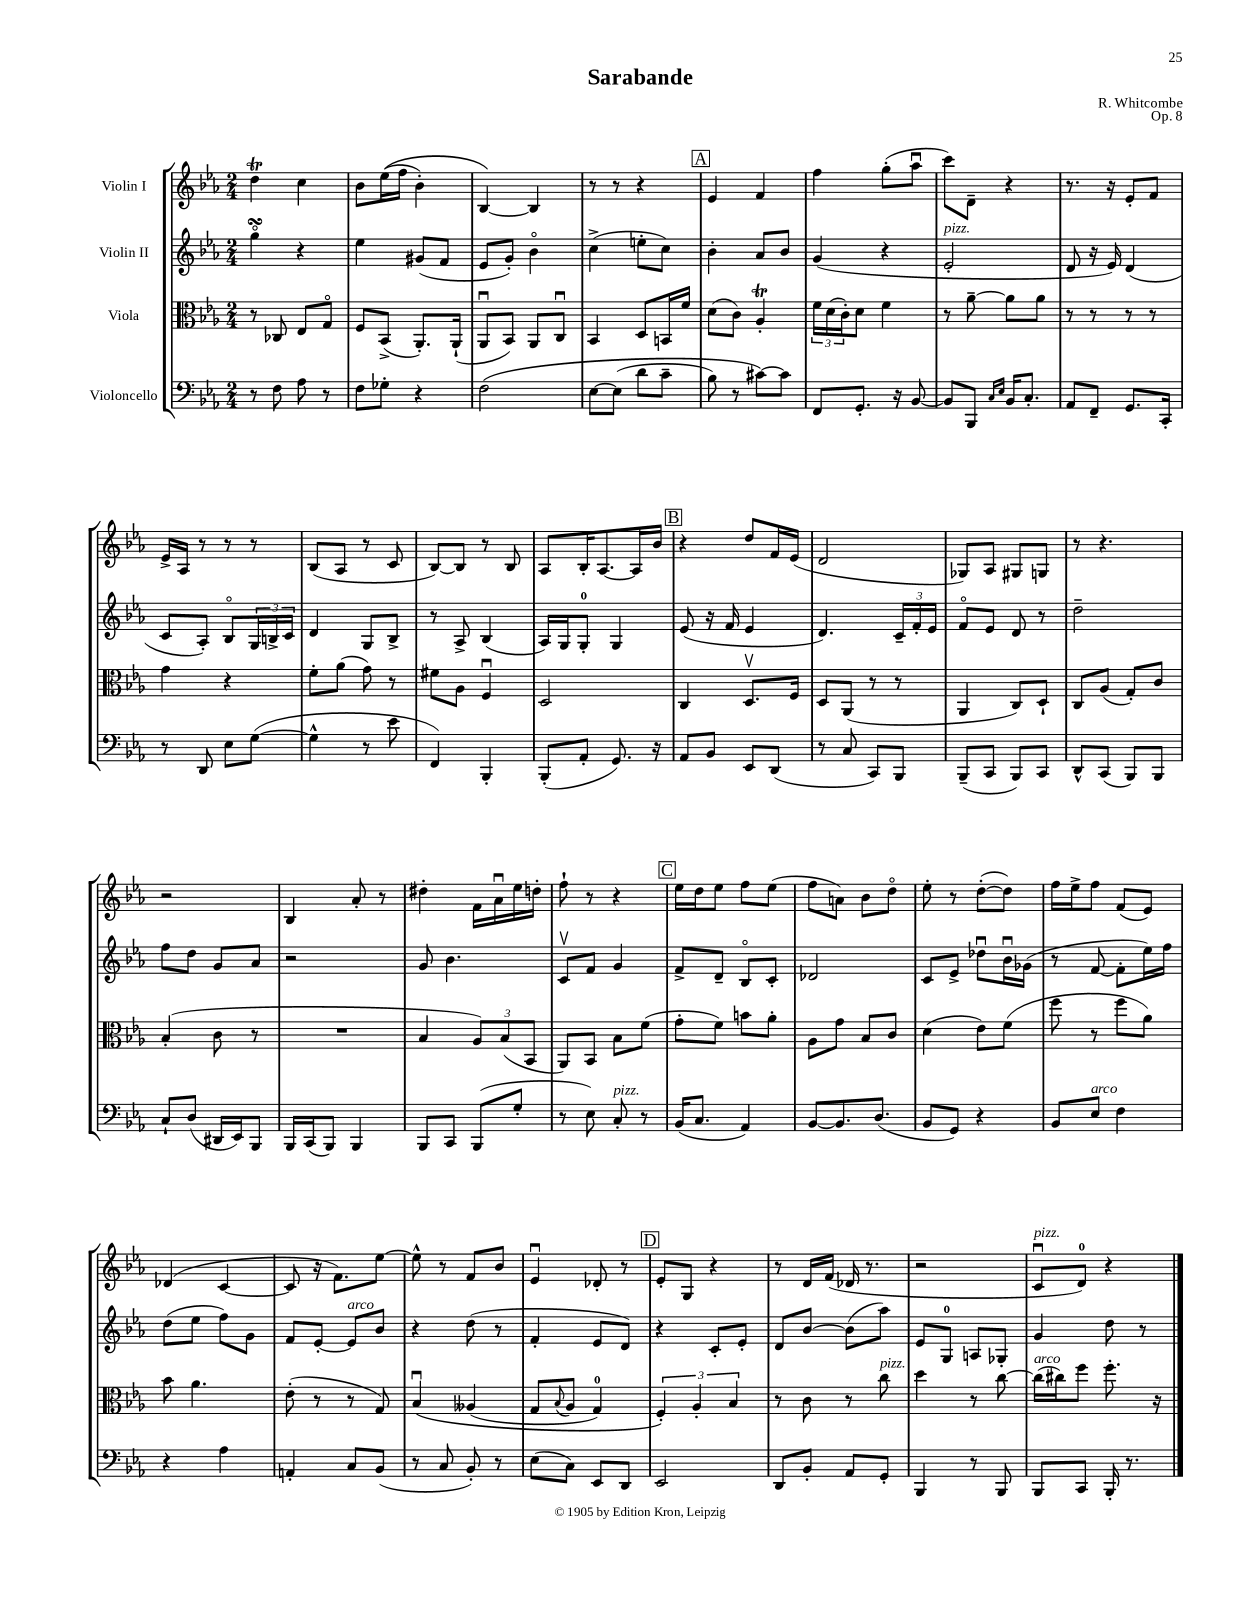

**kern	**kern	**kern	**kern
*staff4	*staff3	*staff2	*staff1
*clefF4	*clefC3	*clefG2	*clefG2
*k[b-e-a-]	*k[b-e-a-]	*k[b-e-a-]	*k[b-e-a-]
*M2/4	*M2/4	*M2/4	*M2/4
8r	8r	4ggo	4dd
8F	8C-	.	.
8A-	8E-	4r	4cc
8r	8Go	.	.
=	=	=	=
8F	8F	4ee-	8b-
8G-'	(8BB-^	.	&((16ee-
.	.	.	16ff
4r	8.AA-')	(8g#	4b-')
.	.	8f	.
.	(16AA-`	.	.
=	=	=	=
&(2F	8AA-u	8e-	[4B-&)
.	8BB-)	8g')	.
.	8AA-	4b-o	4B-]
.	8Cu	.	.
=	=	=	=
[8E-	4BB-	(4cc^	8r
(8E-]	.	.	8r
8d	8D	8ee'	4r
8c~	16BB	8cc)	.
.	16f	.	.
=	=	=	=
8B-)	(8d	4b-'	4e-
8r	8c)	.	.
[8c#&)	4A-'	8a-	4f
8c#]	.	8b-	.
=	=	=	=
8FF	24f	(4g	4ff
.	(24d	.	.
.	24c')	.	.
8.GG'	8d	.	.
.	4f	4r	(8gg'
16r	.	.	.
[8BB-	.	.	8aa-u
=	=	=	=
8BB-]	8r	2e-'	8ccc)
8BBB-	[8a-~	.	8d~
16qqC	.	.	.
16qqE-	.	.	.
16BB-	8a-]	.	4r
8.C'	.	.	.
.	8a-	.	.
=	=	=	=
8AA-	8r	8d	8.r
8FF~	8r	16r	.
.	.	16e-)	16r
8.GG	8r	(4d	8e-'
.	8r	.	8f
16CC'	.	.	.
=	=	=	=
8r	4g	8c	16e-^
.	.	.	16A-
8DD	.	8A-')	8r
8E-	4r	8B-o	8r
([8G	.	24G	8r
.	.	24B^	.
.	.	24c	.
=	=	=	=
4G^^]	8f'	4d	(8B-
.	(8a-	.	8A-
8r	8g)	8G	8r
8e-	8r	8B-^	8c
=	=	=	=
4FF)	8f#	8r	[8B-)
.	8A-	8A-^	8B-]
4BBB-'	4Fu	(4B-	8r
.	.	.	8B-
=	=	=	=
(8BBB-'	2D	16A-)	8A-
.	.	16G	.
8AA-'	.	8G'	16B-'
.	.	.	[8.A-
8.GG)	.	4G	.
.	.	.	16A-]
16r	.	.	16b-
=	=	=	=
8AA-	4C	(8e-	4r
8BB-	.	16r	.
.	.	16f	.
8EE-	8.Dv	4e-	8dd
(8DD	.	.	16f
.	16F	.	(16e-
=	=	=	=
8r	8D	4.d)	2d
8C	(8AA-	.	.
8CC)	8r	.	.
8BBB-	8r	24c~	.
.	.	24f'	.
.	.	24e-	.
=	=	=	=
(8BBB-~	4AA-	8fo	8G-)
8CC	.	8e-	8A-
8BBB-)	8C)	8d	8G#
8CC	8D`	8r	8G
=	=	=	=
8DD^^	8C	2dd~	8r
(8CC	(8A-	.	4.r
8BBB-)	8G')	.	.
8BBB-	8c	.	.
=	=	=	=
8C`	(4B-'	8ff	2r
(8D	.	8dd	.
16DD#	8c	8g	.
16EE-)	.	.	.
8BBB-	8r	8a-	.
=	=	=	=
16BBB-	2r	2r	4B-
(16CC	.	.	.
8BBB-)	.	.	.
4BBB-	.	.	8a-'
.	.	.	8r
=	=	=	=
8BBB-	4B-	8g	4dd#'
8CC	.	4.b-	.
(8BBB-	12A-)	.	16f
.	.	.	16a-u
.	(12B-	.	.
8G'	.	.	16ee-
.	12BB-	.	.
.	.	.	16dd'
=	=	=	=
8r	8AA-)	8cv	8ff`
8E-)	8BB-	8f	8r
8C'	8B-	4g	4r
8r	(8f	.	.
=	=	=	=
(16BB-	8g'	8f^	16ee-
8.C	.	.	16dd
.	8f)	8d~	8ee-
4AA-)	8b	8B-o	8ff
.	8a-'	8c'	(8ee-
=	=	=	=
[8BB-	8A-	2d-	8ff
8.BB-]	8g	.	8a)
.	8B-	.	8b-
(8.D	.	.	.
.	8c	.	8ddo
=	=	=	=
8BB-	(4d	8c	8ee-'
8GG)	.	8e-^	8r
4r	8e-)	8dd-u	([8dd'
.	(8f	16b-u	8dd])
.	.	(16g-	.
=	=	=	=
8BB-	8ff	8r	16ff
.	.	.	16ee-^
8E-	8r	[8f	8ff
4F	8ff	8f']	(8f
.	8a-)	16ee-)	8e-)
.	.	16ff	.
=	=	=	=
4r	8b-	(8dd	(4d-
.	4.a-	8ee-	.
4A-	.	8ff)	[4c
.	.	8g	.
=	=	=	=
4AA'	(8e-'	8f	8c]
.	8r	[8e-'	16r
.	.	.	8.f)
8C	8r	8e-]	.
(8BB-	8G)	8b-	[8ee-
=	=	=	=
8r	&(4B-u	4r	8ee-^^]
8C	.	.	8r
8BB-')	(4A--	(8dd	8f
8r	.	8r	8b-
=	=	=	=
(8E-	8G	4f'	4e-u
.	8qqB-	.	.
8C)	8A-	.	.
8EE-	4G)	8e-	8d-'
8DD	.	8d)	8r
=	=	=	=
2EE-	6F'&)	4r	8e-'
.	.	.	8G
.	6A-'	.	.
.	.	8c'	4r
.	6B-	.	.
.	.	8e-'	.
=	=	=	=
8DD	8r	8d	8r
8BB-'	8c	[8b-	16d
.	.	.	(16f
8AA-	8r	(8b-]	16d-
.	.	.	8.r
8GG'	8cc	8aa-)	.
=	=	=	=
4BBB-	4dd	8e-	2r
.	.	8G	.
8r	8r	8A	.
8BBB-	[8cc	8G-'	.
=	=	=	=
8BBB-	(16cc]	4g	8cu
.	16cc#)	.	.
8CC	8ff	.	8d)
16BBB-'	8.ff'	8dd	4r
8.r	.	.	.
.	.	8r	.
.	16r	.	.
==	==	==	==
*-	*-	*-	*-
